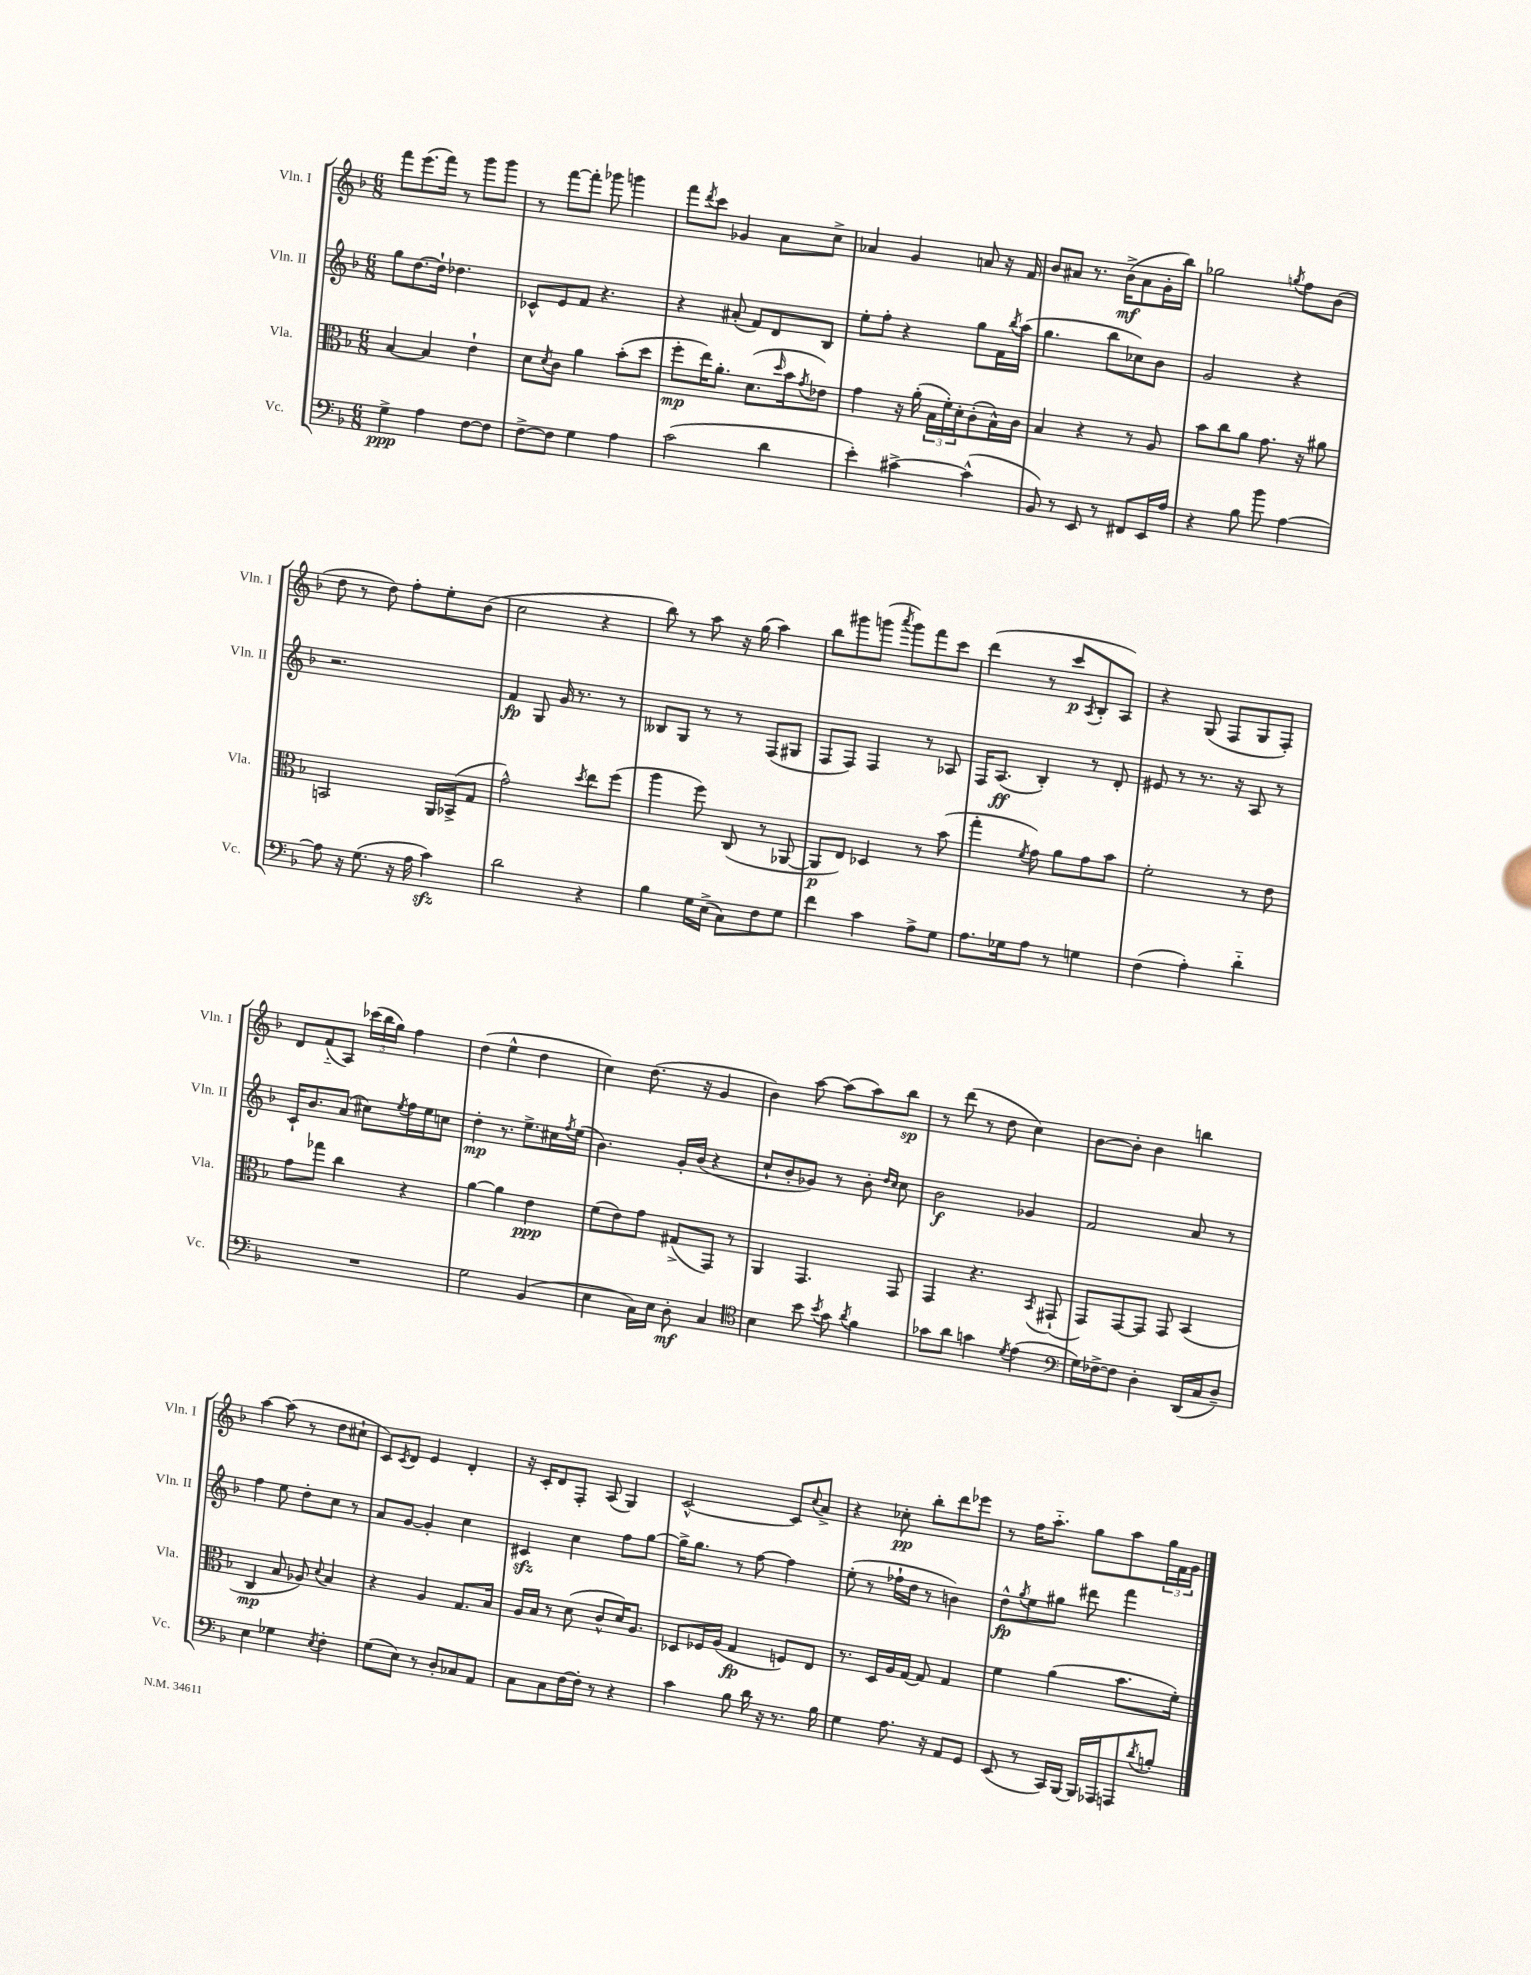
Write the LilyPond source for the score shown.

<<
\new StaffGroup <<
\new Staff = "s0" \with { instrumentName = "Vln. I" shortInstrumentName = "Vln. I" } {
    \clef treble \key f \major \numericTimeSignature \time 6/8
    f'''8 e'''8.( f'''16) r8 g'''8 g'''8 |
    r8 f'''8~ f'''8-. ges'''8 g'''4 |
    f'''8 \acciaccatura { d'''8 } c'''8 ges'4 a'8 c''8-> |
    aes'4 g'4 a'8 r16 f'16 |
    bes'8 ais'8 r8. bes'16->\mf( ais'8 g'16-. bes''16) |
    ges''2 \acciaccatura { g''8 } f''8 bes'8( |
    d''8 r8 d''8) f''8-. e''8-. bes'8( |
    c''2 r4 |
    bes''8) r8 a''8 r16 g''16( a''4) |
    bes''8 gis'''8 g'''8( \acciaccatura { a'''8 } g'''8) f'''8 c'''8 |
    d'''4( r8 c'''8\p \acciaccatura { a8 } bes8-. a8) |
    r4 g8( f8 g8 f8-.) |
    d'8 f'8-_( a8) \tuplet 3/2 { ces'''16( bes''16 g''16) } f''4 |
    d''4( e''4-^ d''4 |
    c''4) d''8.( r16 g'4 |
    bes'4) a''8~ a''8( a''8) bes''8\sp |
    r8 d'''8( r8 d''8 c''4) |
    bes'8~ bes'8-. bes'4 b''4 |
    a''4~ a''8( r8 d''8 cis''8-! |
    c'8) \acciaccatura { c'8 } d'8 e'4 d'4-. |
    r16 c'16-. d'8 f8-. a8( g4) |
    c'2~-^ c'8 \appoggiatura { c''8 } a'8-> |
    r4 ces''8-.\pp bes''8-. d'''8 ees'''8 |
    r8 f''16 a''8.-_ g''8 a''8 \tuplet 3/2 { g''16 f'16 g'16 } \bar "|." |
}
\new Staff = "s1" \with { instrumentName = "Vln. II" shortInstrumentName = "Vln. II" } {
    \clef treble \key f \major \numericTimeSignature \time 6/8
    g''8 d''8.~ d''16-! des''4. |
    ces'8-^ e'8 f'8 r4. |
    r4 ais'8-.( f'8) d'8 bes8 |
    e''8-. f''8-. r4 g''8 f'16 \acciaccatura { bes''8 } a''16( |
    g''4. bes''8 ces''8) bes'8 |
    g'2 r4 |
    r2. |
    f'4\fp g8 g'16 r8. r8 |
    beses8 g8 r8 r8 f8( gis8 |
    f8 f8) f4 r8 aes8 |
    f16 a8.\ff( bes4-.) r8 d'8-. |
    eis'8 r8 r8. r16 a8 r8 |
    c'16-! bes'8. a'8( cis''8) \acciaccatura { e''8 } f''16 e''16 c''8 |
    d''4-.\mp r8. e''8.-> cis''16 \acciaccatura { f''8 } e''16( |
    bes'4.) g'16-. bes'16( r4 |
    c''8-! bes'8-. ges'8) r8 bes'8-. \grace { d''16 c''16 } c''8 |
    bes'2\f ges'4 |
    f'2 a'8 r8 |
    f''4 e''8 d''8-. c''8 r8 |
    a'8 g'8~ g'4-. c''4 |
    cis'4\sfz c''4 f''8 g''8~ |
    g''16-> g''8. r8 f''8~ f''4 |
    e''8-.( r8 fes''16-! d''16 r8 b'4) |
    d''8-^\fp \acciaccatura { g''8 } e''8 gis''8 dis'''8 f'''4 \bar "|." |
}
\new Staff = "s2" \with { instrumentName = "Vla." shortInstrumentName = "Vla." } {
    \clef alto \key f \major \numericTimeSignature \time 6/8
    bes4~ bes4 e'4-! |
    d'8 \acciaccatura { d'8 } c'8 a'4 bes'8-.( d''8 |
    f''8-.\mp e''16) a'8.-. d'8.( \grace { d''16 } bes'16 \acciaccatura { g'8 } ees'8) |
    g'4 r16 a'16-.( \tuplet 3/2 { bes16 f'16-.) d'16-. } c'8-.( bes16-^) c'16 |
    bes4 r4 r8 a8 |
    bes'8 c''8 a'8 g'8. r16 ais'8 |
    b,2 a,16 bes,16->( g8 |
    g'2-^) \acciaccatura { d''8 } e''8 f''8( |
    a''4 f''8) c8( r8 aes,8~ |
    aes,8\p e8) des4 r8 bes'8( |
    g''4-. \acciaccatura { f'8 } g'8) a'8 g'8 bes'8 |
    f'2-. r8 e'8 |
    g'8 ges''8 c''4 r4 |
    a'4~ a'4 e'4\ppp |
    f'8( e'8) g'8 gis8->( g,8) r8 |
    a,4 g,4. g,8 |
    g,4 r4. \acciaccatura { bes,8 } gis,8-!( |
    g,8) g,8~ g,8 g,8 bes,4( |
    c4\mp bes8 aes8) \appoggiatura { d'8 } bes4 |
    r4 a4 g8. bes16 |
    a16 bes16 r8 d'8( c'8-^ d'16) a8. |
    des8 fes16 a16( g4\fp f8) e8 |
    r8. d16 a16 g16~ g8 g4 |
    f'4 a'4( bes'8. f'16-.) \bar "|." |
}
\new Staff = "s3" \with { instrumentName = "Vc." shortInstrumentName = "Vc." } {
    \clef bass \key f \major \numericTimeSignature \time 6/8
    g4->\ppp a4 f8~ f8 |
    f8~-> f8 g4 a4 |
    c'2( d'4 |
    e'4-.) cis'4~-> cis'4-^( |
    bes,8) r8 e,8 r8 fis,8 e,16 a16 |
    r4 bes8 bes'8 a4~ |
    a8 r16 g8.( r16 a16 c'4\sfz) |
    d'2 r4 |
    bes4 g16 e16->( c8) f8 g8 |
    f'4 c'4 a8-> g8 |
    a8. ges16 a8 r8 g4 |
    f4( a4-.) d'4-_ |
    R2. |
    g2 bes,4( |
    e4 c16) e16 d8-.\mf c4 |
    \clef tenor bes4 bes'8 \acciaccatura { bes'8 } g'8 \acciaccatura { a'8 } f'4 |
    ges'8 a'8 g'4 \acciaccatura { d'8 } e'4( |
    \clef bass g16) fes16~-> fes8 d4-. d,16( c16 d8--) |
    e4 ges4 \acciaccatura { e8 } f4-. |
    g8( e8) r8 d8-. ces8 a,8 |
    c8 c8 f16~ f16-. r8 r4 |
    c'4 bes8 d'16 r16 r8. bes16 |
    g4 a8. r16 a,8 g,8 |
    e,8( r8 c,16) bes,,16~ bes,,16 aes,,16 a,,8 \acciaccatura { d'8 } b8-. \bar "|." |
}
>>
>>
\layout { \context { \Score \remove "Bar_number_engraver" } }
